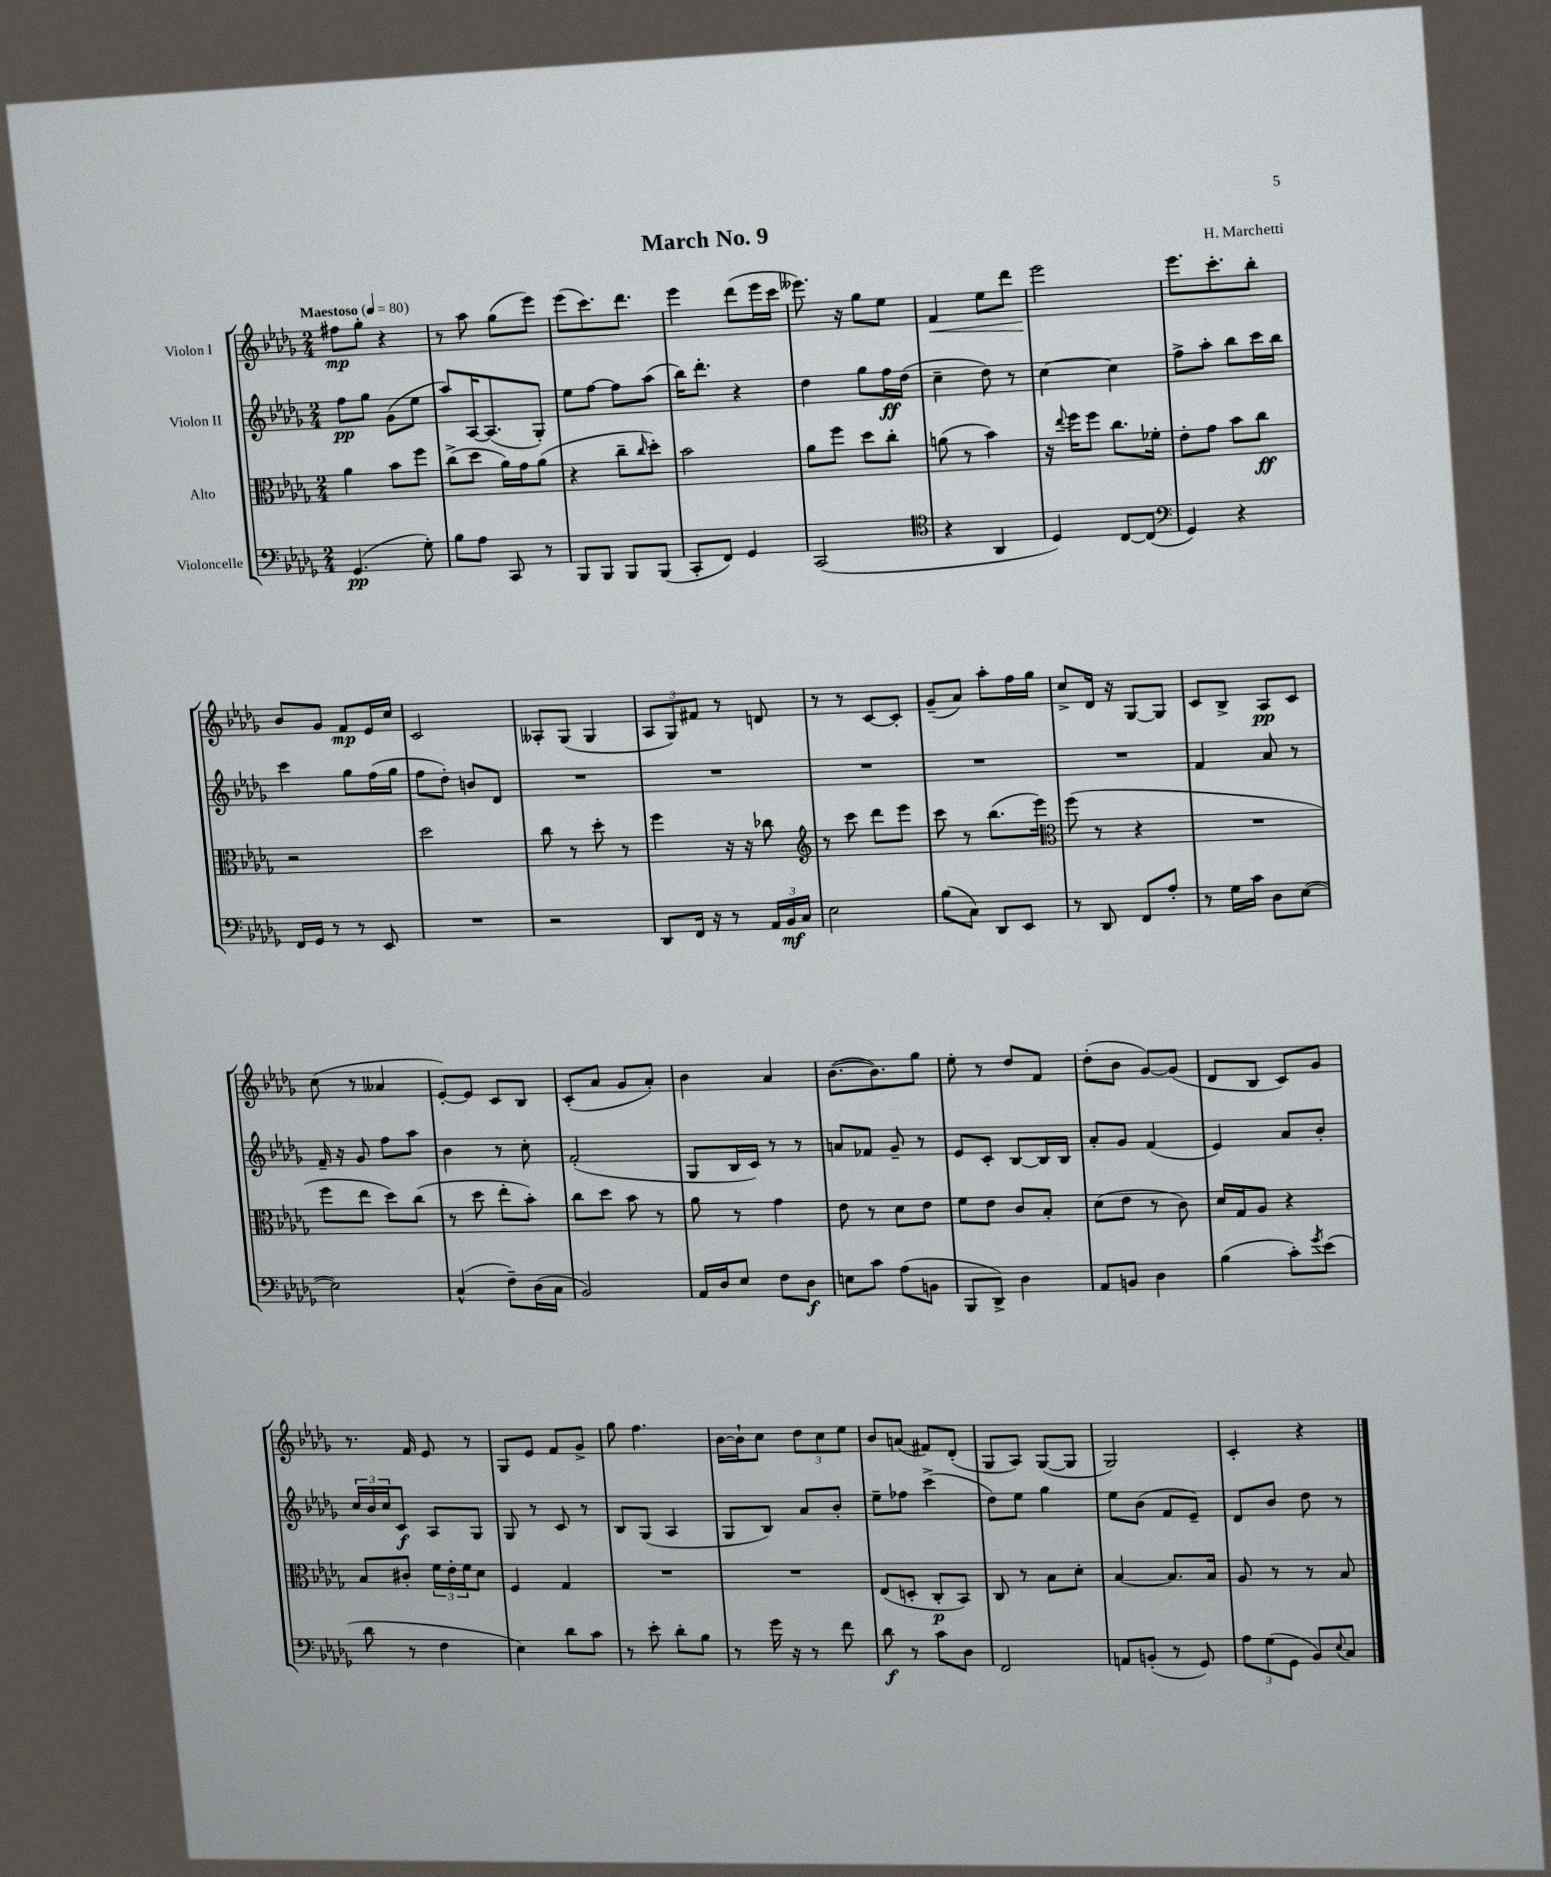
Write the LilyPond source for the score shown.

\header { title = "March No. 9" composer = "H. Marchetti" }
<<
\new StaffGroup <<
\new Staff = "s0" \with { instrumentName = "Violon I" } {
    \clef treble \key des \major \numericTimeSignature \time 2/4 \tempo "Maestoso" 4 = 80
    fis''8\mp ges''8-. r4 |
    r8 aes''8 ges''8( ees'''8) |
    ees'''8( c'''8.) des'''8. |
    ees'''4 des'''8( ees'''16 c'''16 |
    eeses'''8.) r16 ges''8 ees''8 |
    f'4\< ees''8 des'''8 |
    ees'''2\! |
    ees'''8. c'''8.-. bes''8-. |
    bes'8 ges'8 f'8\mp ees'16 c''16 |
    c'2 |
    aeses8-. ges8( ges4 |
    \tuplet 3/2 { aes8 ges8) fis'8 } r8 d'8 |
    r8 r8 c'8~ c'8-. |
    ges'8--( aes'8) aes''8-. f''16 ges''16 |
    c''8-> des'16 r16 ges8~ ges8 |
    c'8 bes8-> aes8\pp c'8 |
    c''8( r8 aeses'4 |
    ees'8~-.) ees'8 c'8 bes8 |
    c'8-.( aes'8 ges'8 aes'8-.) |
    bes'4 aes'4 |
    bes'8.~( bes'8.) ges''8 |
    ees''8-. r8 des''8 f'8 |
    des''8-.( bes'8 ges'8~) ges'8( |
    des'8 bes8 c'8) ges'8 |
    r8. f'16 ees'8 r8 |
    ges8 ees'8 f'8 ges'8-> |
    ges''8 f''4. |
    bes'16~ bes'16-! c''8 \tuplet 3/2 { des''8 c''8 ees''8 } |
    bes'8 a'8( fis'8) des'8-.( |
    ges8 aes8) ges8~( ges8 |
    ges2) |
    c'4-. r4 \bar "|." |
}
\new Staff = "s1" \with { instrumentName = "Violon II" } {
    \clef treble \key des \major \numericTimeSignature \time 2/4
    f''8\pp ges''8 ges'8( ees''8 |
    aes''8) aes16~ aes8.( ges8-.) |
    ees''8 f''8~ f''8 aes''8( |
    bes''16) des'''8.-. r4 |
    des''4 ges''8 f''16\ff des''16( |
    c''4-- des''8) r8 |
    c''4~ c''4 |
    f''8-> aes''8-. bes''8 c'''16 bes''16 |
    c'''4 ges''8 f''16( ges''16 |
    f''8 des''8-.) b'8 des'8 |
    R2 |
    R2 |
    R2 |
    R2 |
    R2 |
    f'4 aes'8 r8 |
    f'16-- r16 ges'8 f''8 aes''8 |
    bes'4 r8 c''8-. |
    f'2-.( |
    ges8 bes16 c'16) r8 r8 |
    a'8 fes'8 ges'8-- r8 |
    ees'8 c'8-. bes8~ bes16 bes16 |
    aes'8-. ges'8 f'4( |
    ees'4) aes'8 bes'8-. |
    \tuplet 3/2 { c''16 bes'16 c''16 } c'8\f aes8 ges8 |
    ges8 r8 c'8 r8 |
    bes8 ges8( aes4 |
    ges8 bes8) aes'8 bes'8-. |
    ees''8-- fes''8 c'''4->( |
    des''8) ees''8 ges''4 |
    ees''8 bes'8( f'8 ees'8--) |
    des'8 bes'8 des''8 r8 \bar "|." |
}
\new Staff = "s2" \with { instrumentName = "Alto" } {
    \clef alto \key des \major \numericTimeSignature \time 2/4
    aes'4 bes'8 f''8 |
    c''8->( des''8 aes'16) ges'16 aes'8( |
    r4 c''8-- \grace { c''16 } des''8-.) |
    bes'2 |
    aes'8 f''8 des''8 c''8-. |
    a'8( r8 bes'4) |
    r16 \appoggiatura { ees''8 } f''16 f''8 c''8. fes'16-. |
    ees'8-. ges'8 bes'8 c''8\ff |
    r2 |
    des''2 |
    c''8 r8 des''8-. r8 |
    f''4 r16 r16 ces''8 |
    \clef treble r8 c'''8 des'''8 ees'''8 |
    c'''8 r8 bes''8.( ees'''16) |
    \clef alto f''8( r8 r4 |
    R2 |
    f''8 ees''8 des''8) c''8( |
    r8 des''8 ees''8-. bes'8-.) |
    c''8 des''8 bes'8 r8 |
    aes'8 r8 ges'4 |
    ees'8 r8 des'8 ees'8 |
    f'8 ees'8 c'8 bes8-. |
    des'8( ees'8 r8 c'8) |
    des'16 ges16 aes8 r4 |
    bes8 cis'8-. \tuplet 3/2 { f'16 ees'16-. f'16 } des'8 |
    f4 ges4 |
    R2 |
    R2 |
    ees8( d8-. c8-.\p bes,8) |
    c8 r8 bes8 des'8-. |
    bes4~ bes8. bes16 |
    aes8 r8 r8 bes8 \bar "|." |
}
\new Staff = "s3" \with { instrumentName = "Violoncelle" } {
    \clef bass \key des \major \numericTimeSignature \time 2/4
    ges,4.\pp( ges8-.) |
    bes8 aes8 c,8 r8 |
    bes,,8 bes,,8 bes,,8 bes,,8( |
    c,8-. f,8) ges,4 |
    c,2( |
    \clef tenor r4 aes,4 |
    des4) c8~ c8( |
    \clef bass ges,4) r4 |
    f,16 ges,16 r8 r8 ees,8 |
    R2 |
    r2 |
    des,8 f,16 r16 r8 \tuplet 3/2 { aes,16 bes,16\mf c16 } |
    ees2 |
    bes8( c8) des,8 ees,8 |
    r8 des,8 f,8 aes8-. |
    r8 ges16 c'16 des8 ees8~( |
    ees2) |
    c4-^( f8--) des16( c16 |
    bes,2) |
    aes,16 des16 ees8 f8 des8\f |
    e8 c'8 aes8( b,8 |
    bes,,8 des,8->) des4 |
    aes,8 b,8 des4 |
    bes4( c'8-.) \acciaccatura { ges'8 } ees'8( |
    des'8 r8 f4 |
    ees4) des'8 c'8 |
    r8 ees'8-. des'8-. bes8 |
    r8 ges'16 r16 r8 f'8 |
    des'8\f r8 c'8 des8 |
    f,2 |
    a,8 b,8-.( r8 ges,8) |
    \tuplet 3/2 { aes8 ges8( ges,8 } bes,8) \appoggiatura { ees8 } c8 \bar "|." |
}
>>
>>
\layout { \context { \Score \remove "Bar_number_engraver" } }
